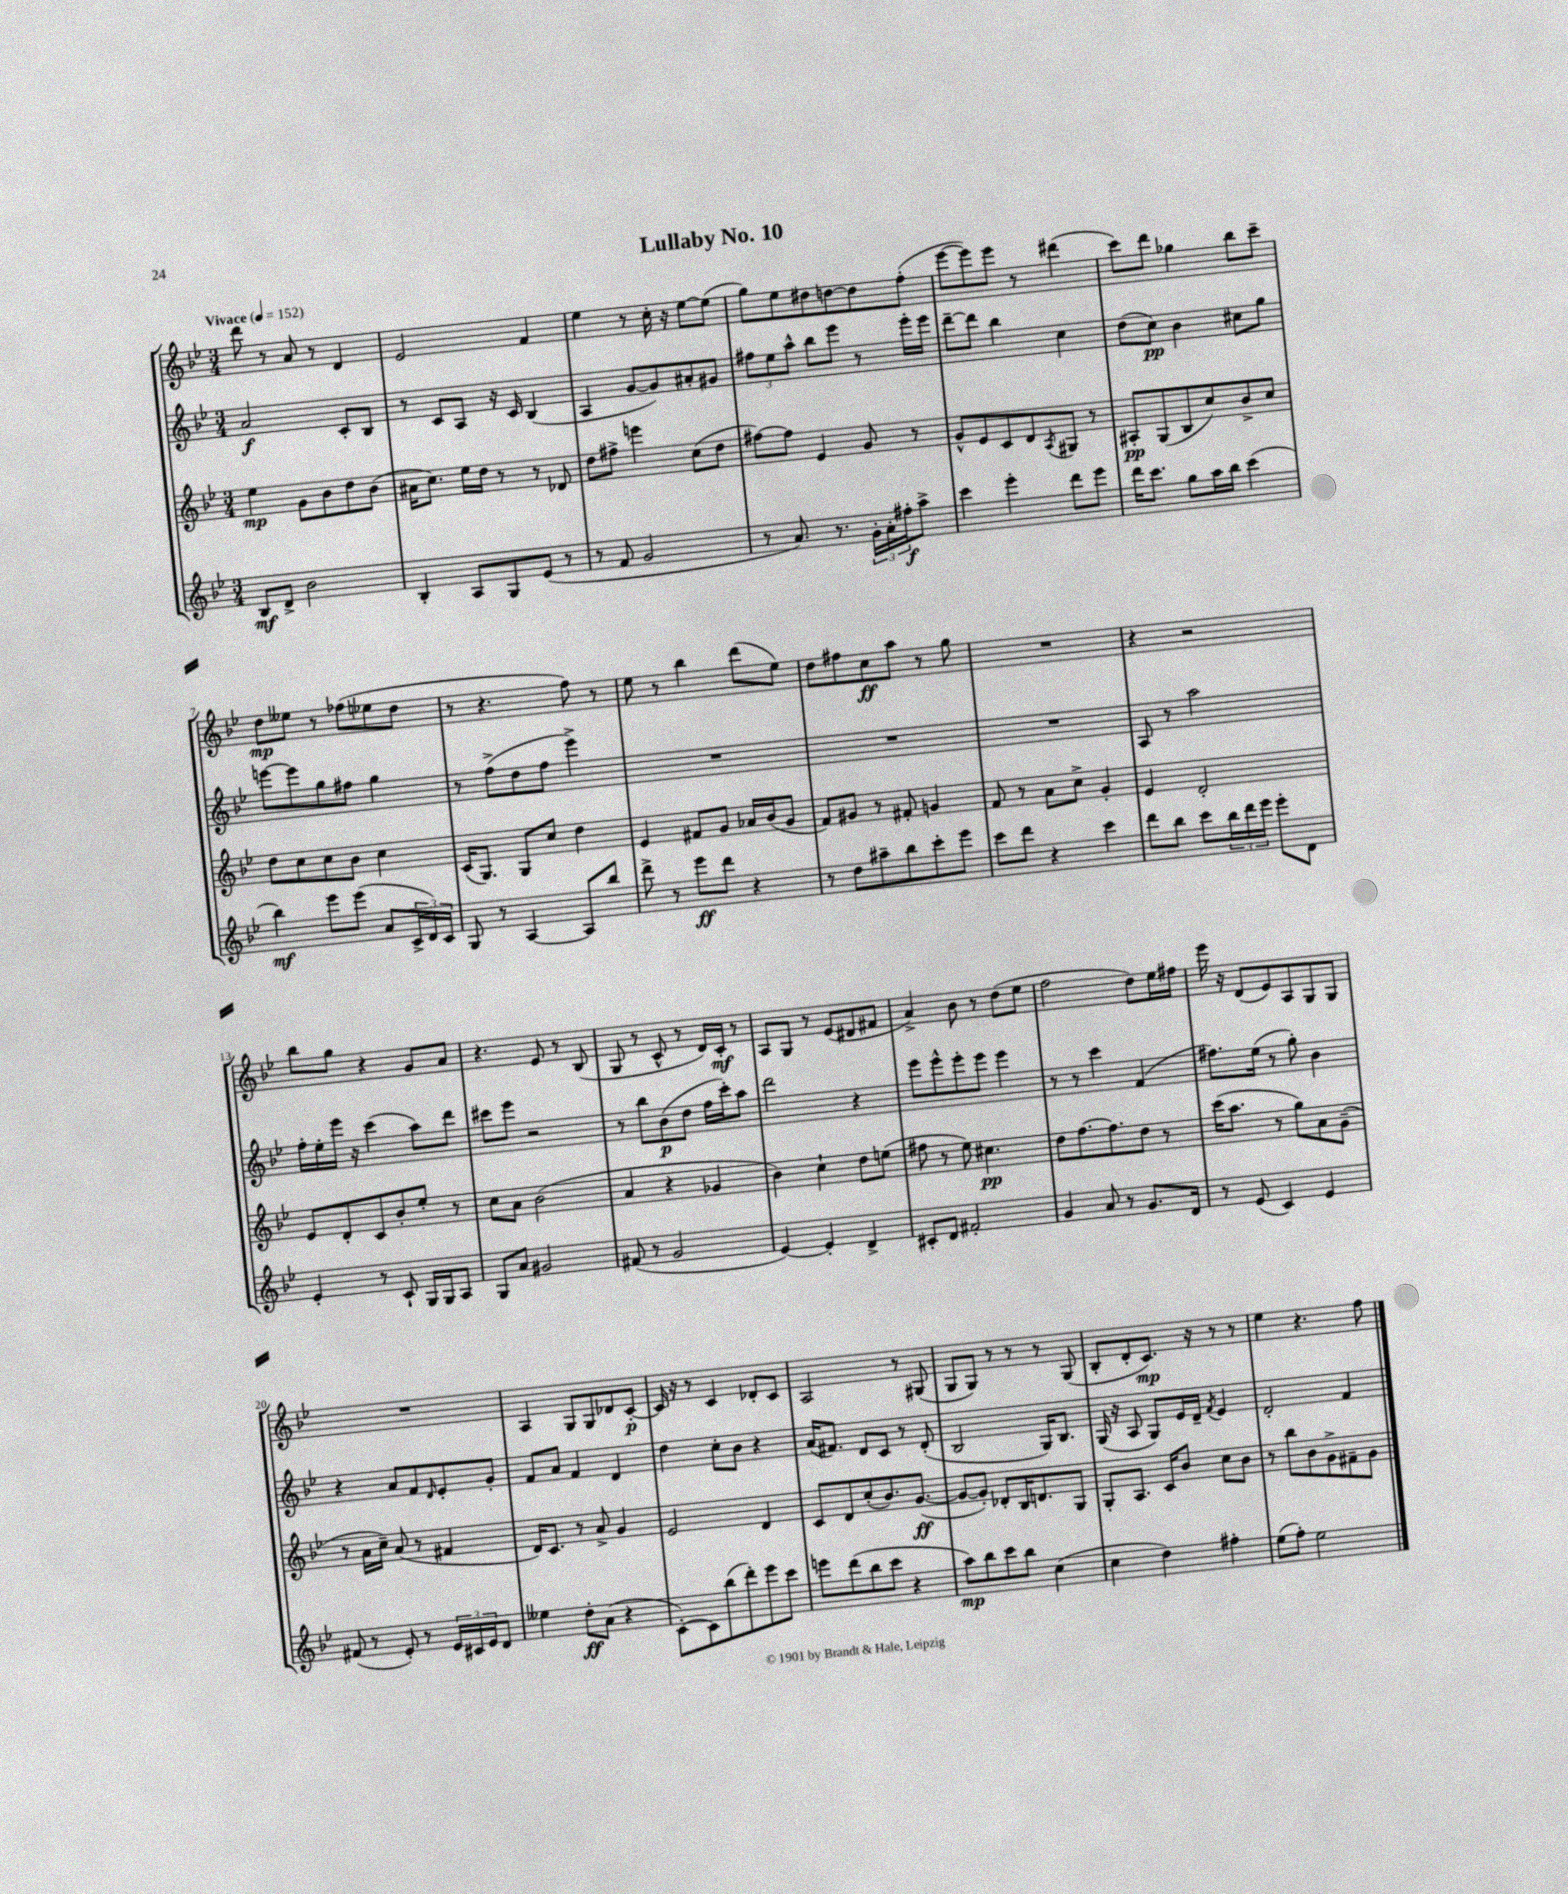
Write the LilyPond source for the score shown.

\header { title = "Lullaby No. 10" }
<<
\new StaffGroup <<
\new Staff = "s0" {
    \clef treble \key bes \major \numericTimeSignature \time 3/4 \tempo "Vivace" 4 = 152
    d'''8 r8 a'8 r8 d'4 |
    ees'2 f'4 |
    ees''4 r8 c''16-. r16 ees''8~ ees''8( |
    g''8) ees''8 dis''8 d''8~ d''8 f''8-.( |
    ees'''8~ ees'''8) ees'''8 r8 dis'''4( |
    c'''8) d'''8 ges''4 bes''8 c'''8-- |
    d''8\mp eeses''8 r8 fes''8( ees''8 d''8 |
    r8 r4. f''8) r8 |
    ees''8 r8 bes''4 d'''8( ees''8) |
    d''8 fis''8 c''8\ff a''8 r8 g''8 |
    R2. |
    r4 r2 |
    bes''8 g''8 r4 g'8 a'8 |
    r4. ees'8 r8 bes8( |
    g8 r8 c'8-^ r8 d'16) c'16-.\mf r8 |
    a8 g8 r8 ees'8( dis'8 fis'8 |
    a'4->) bes'8 r8 d''8( ees''8 |
    f''2 d''8) ees''16 fis''16 |
    ees'''16 r16 d'8( ees'8) a8 g8 g8 |
    R2. |
    a4 g8 g8 des'8 c'8~-.\p |
    c'16 r16 r8 c'4 des'8-. c'8 |
    a2 r8 gis8( |
    g8 g8) r8 r8 r8 g8( |
    bes8-. d'8-. c'8.\mp) r16 r8 r8 |
    ees''4 r4. f''8 \bar "|." |
}
\new Staff = "s1" {
    \clef treble \key bes \major \numericTimeSignature \time 3/4
    a'2\f c'8-. bes8 |
    r8 c'8 a8 r16 c'16 bes4( |
    a4 g'8~ g'8) ais'8-. gis'8 |
    \tuplet 3/2 { fis''8 ees''8 a''8-^ } bes''8 ees'''8 r8 ees'''16-. ees'''16 |
    d'''8~-- d'''8 bes''4 c''4 |
    d''8( c''8\pp) bes'4 cis''8 g''8 |
    e'''8~ e'''8 g''8 fis''8 g''4 |
    r8 f''8->( d''8 f''8 ees'''4->) |
    R2. |
    R2. |
    R2. |
    a8 r8 a''2 |
    f''16-. ees''16-. ees'''16 r16 c'''4( a''8) d'''8 |
    cis'''8 ees'''8 r2 |
    r8 bes''8 bes'8\p( d''8 f''16 c'''16-.) a''8 |
    d'''2 r4 |
    ees'''8 ees'''8-^ ees'''8-. ees'''8 ees'''4 |
    r8 r8 c'''4 f'4( |
    fis''8.) ees''16( r8 g''8-.) bes'4 |
    r4 a'8 f'8 \grace { d'16 } ees'8-. g'8-. |
    f'8 a'8 f'4 d'4 |
    d''4 c''8-. bes'8 r4 |
    a'16( fis'8.) d'8 c'8 r8 d'8-.( |
    bes2 g16) bes8. |
    g16( r16 a8 g8) ees'16 d'16-- \acciaccatura { f'8 } ees'4 |
    d'2-. f'4 \bar "|." |
}
\new Staff = "s2" {
    \clef treble \key bes \major \numericTimeSignature \time 3/4
    ees''4\mp g'8 bes'8 d''8 bes'8( |
    ais'16 c''8.) ees''16 d''16 r8 r8 des'8 |
    d''8 fis''8-> e'''4 c''8( d''8 |
    fis''8~) fis''8 ees'4 g'8 r8 |
    g'8-^ ees'8 c'8 d'8 \acciaccatura { a8 } gis8 r8 |
    ais8-.\pp g8( bes8 c''8) bes'8-> c''8 |
    d''8 c''8 c''8 bes'8 c''4 |
    c'16( g8.) g8 c''8 d''4 |
    ees'4 fis'8 g'8 aes'16 bes'16( g'8 |
    f'8) gis'8 r8 fis'8-. g'4 |
    f'8 r8 a'8 c''8-> g'4-. |
    ees'4 d'2-. |
    ees'8 d'8-. c'8 bes'8-. ees''8-. r8 |
    c''8 a'8 bes'2( |
    a'4 r4 ges'4 |
    bes'4) c''4-! d''8 e''8( |
    fis''8 r8 ees''8) cis''4.\pp |
    d''8 f''8.~ f''8. d''8 r8 |
    c'''16( a''8. r8 g''8) a'8 g'8--( |
    r8 a'16 c''16--) a'8( r8 fis'4 |
    d'16) c'8. r8 a'8-> g'4 |
    ees'2 d'4 |
    c'8 d'8 c''8-.( bes'8.) g'8.~\ff( |
    g'8~ g'8-.) des'8-. bes16 d'8. g8 |
    g8-. a8. c'16 bes'8 c''8 bes'8 |
    r8 bes''8 bes'8 g'8-> fis'8-- g'8 \bar "|." |
}
\new Staff = "s3" {
    \clef treble \key bes \major \numericTimeSignature \time 3/4
    bes8\mf d'8-> bes'2 |
    bes4-. a8 g8 ees'8( r8 |
    r8 f'8 g'2 |
    r8 a'8.) r8. \tuplet 3/2 { g'16-. a'16-. fis''16-.\f } a''8-> |
    c'''4 ees'''4-. d'''8 ees'''8 |
    d'''16 c'''8. g''8 a''16 bes''16 c'''4( |
    bes''4\mf) ees'''8 ees'''8( a'8 \tuplet 3/2 { c'16-> d'16) c'16 } |
    g8 r8 a4~ a8 bes''8 |
    d'''8-> r8 ees'''8\ff d'''8 r4 |
    r8 d''8 ais''8-- bes''8 c'''8-. ees'''8 |
    c'''8 d'''8 r4 c'''4 |
    d'''8 bes''8 c'''8 \tuplet 3/2 { bes''16 d'''16 ees'''16 } ees'''8-. d'8 |
    ees'4-. r8 c'8-! g16 g16 a8 |
    g8 a'8 gis'2 |
    fis'8( r8 g'2 |
    ees'4~) ees'4-. d'4-> |
    cis'8-. d'8 fis'2-. |
    g'4 a'8 r8 g'8. d'16 |
    r8 ees'8( c'4) ees'4 |
    fis'8( r8 ees'8-.) r8 \tuplet 3/2 { ees'16 cis'16 ees'16 } d'8 |
    eeses''4 d''8-.\ff a'8( r4 |
    c'8~-.) c'8 bes''8( d'''8-.) ees'''8 c'''8 |
    e'''8 d'''8( bes''8 c'''8 r4 |
    a''8\mp) bes''8 c'''8 bes''8 c''4( |
    c''4 d''4) fis''4-. |
    ees''8( f''8-.) ees''2 \bar "|." |
}
>>
>>
